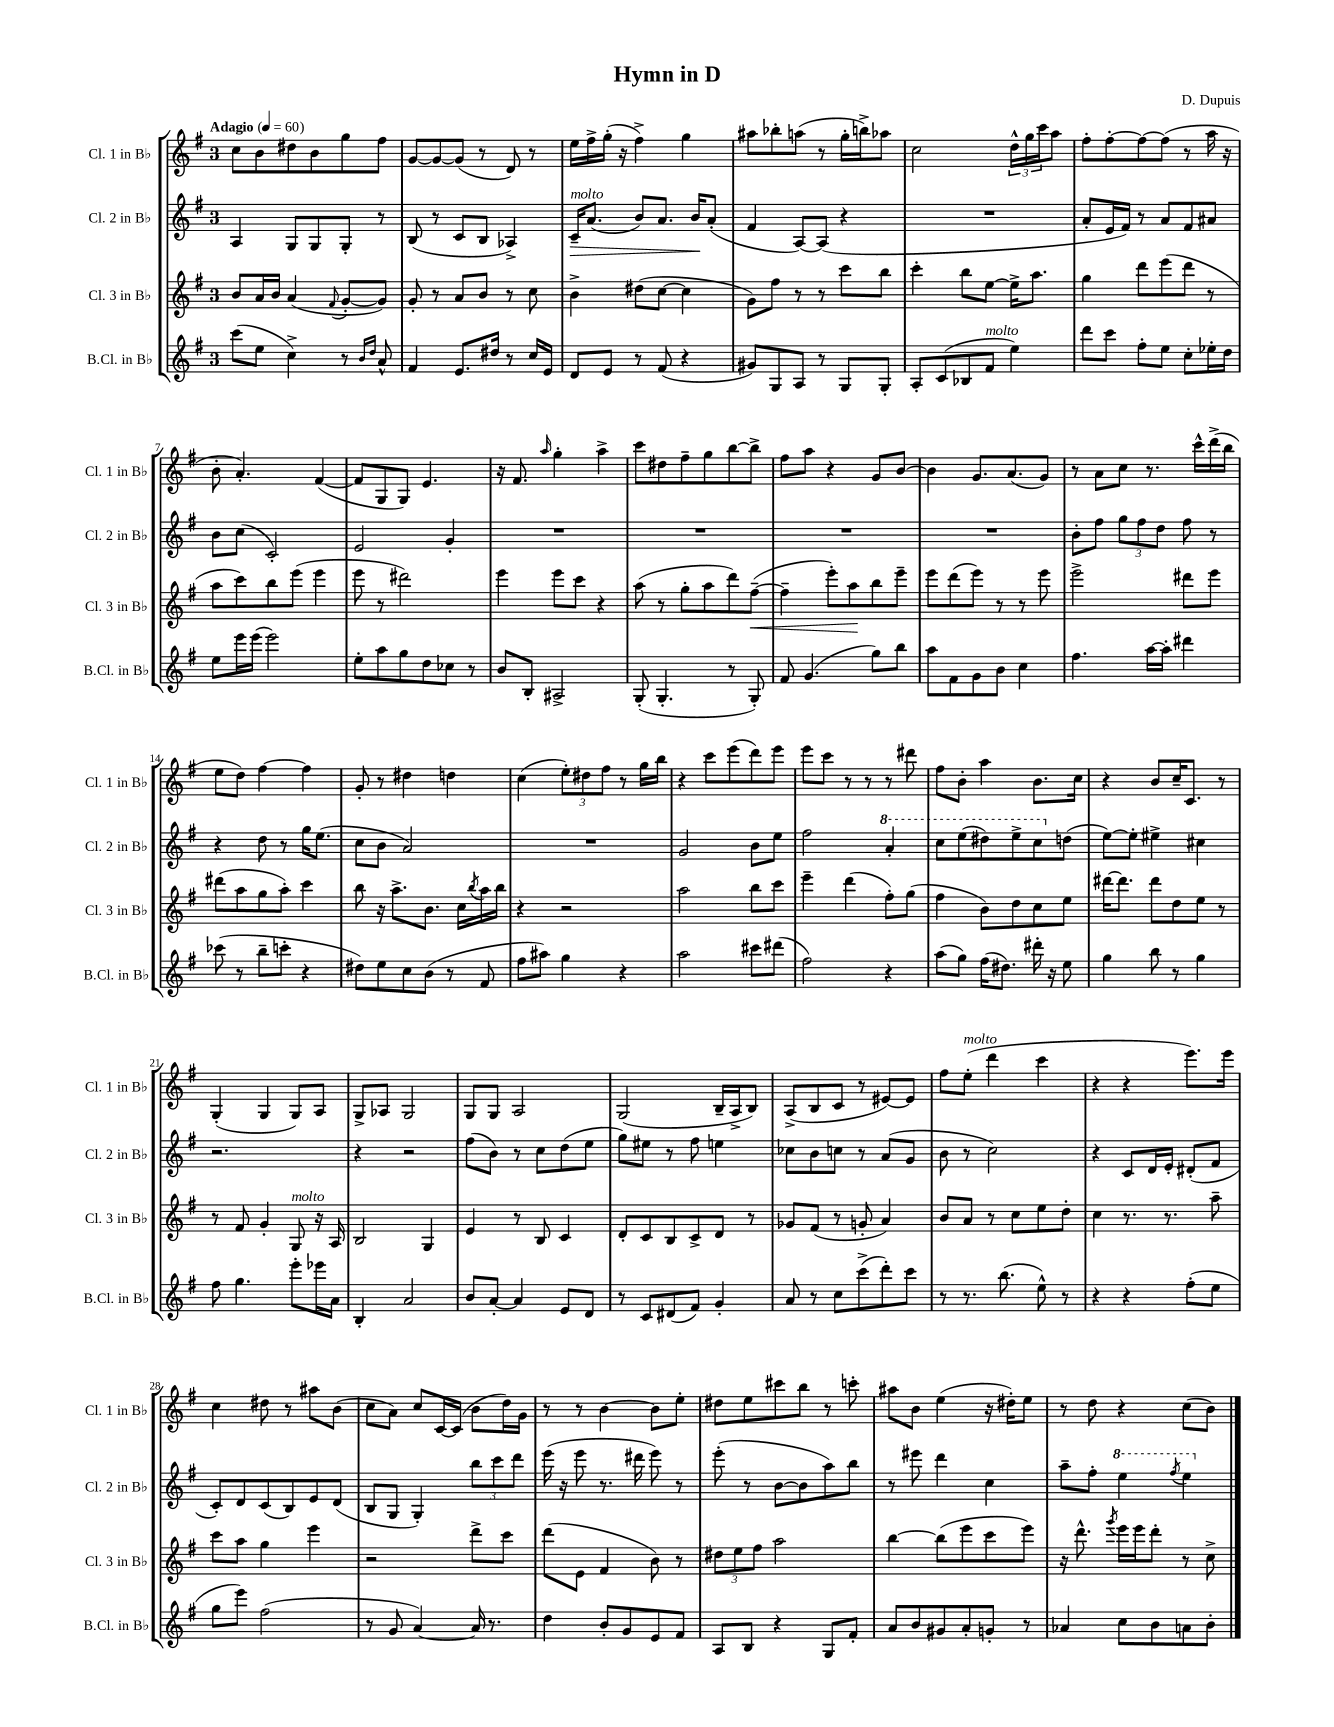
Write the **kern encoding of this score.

**kern	**kern	**dynam	**kern	**dynam	**kern
*part4	*part3	*part3	*part2	*part2	*part1
*staff4	*staff3	*staff3	*staff2	*staff2	*staff1
*I"B.Cl. in B♭	*I"Cl. 3 in B♭	*	*I"Cl. 2 in B♭	*	*I"Cl. 1 in B♭
*I'B.Cl. in B♭	*I'Cl. 3 in B♭	*	*I'Cl. 2 in B♭	*	*I'Cl. 1 in B♭
*clefG2	*clefG2	*	*clefG2	*	*clefG2
*k[f#]	*k[f#]	*	*k[f#]	*	*k[f#]
*M3/4	*M3/4	*	*M3/4	*	*M3/4
*MM60	*MM60	*	*MM60	*	*MM60
=1	=1	=1	=1	=1	=1
!	!	!	!	!	!LO:TX:a:B:t=Adagio
(8ccc\L	8b/L	.	4A/	.	8cc\L
8ee\J	16a/L	.	.	.	8b\
.	16b/JJ	.	.	.	.
4cc^\)	(4a/	.	8G/L	.	8dd#X\
.	.	.	8G/	.	8b\
.	8qqf#/	.	.	.	.
8r	[8g'/L	.	8G'/J	.	8gg\
16qqb/LL	.	.	.	.	.
16qqdd/JJ	.	.	.	.	.
8a^^/	8g/J])	.	8r	.	8ff#\J
=2	=2	=2	=2	=2	=2
4f#/	8g'/	.	(8B/	.	[8g/L
.	8r	.	8r	.	8g/_
8.e/L	8a/L	.	8c/L	.	(8g/J]
.	8b/J	.	8B/J	.	8r
16dd#X/Jk	.	.	.	.	.
8r	8r	.	4A-X^/)	.	8d/)
16cc/LL	8cc\	.	.	.	8r
16e/JJ	.	.	.	.	.
=3	=3	=3	=3	=3	=3
!	!	!	!LO:TX:a:i:t=molto	!	!
!	!	!	!	!LO:HP:b	!
8d/L	4b^\	.	16c~/KL	>	16ee\LL
.	.	.	(8.a/J	.	16ff#^\
8e/J	.	.	.	.	(16gg'\JJ
.	.	.	.	.	16r
8r	(8dd#X\L	.	8b/L)	.	4ff#^\)
(8f#/	[8cc\J	.	8.a/J	.	.
4r	4cc\]	.	.	.	4gg\
.	.	.	16b/KL	.	.
.	.	.	(8a'/J	]	.
=4	=4	=4	=4	=4	=4
8g#X/L)	8g\L)	.	4f#/	.	8aa#X\L
8G/	8ff#\J	.	.	.	8bb-X'\
8A/J	8r	.	[8A/L)	.	(8aan\J
8r	8r	.	(8A/J]	.	8r
8G/L	8ccc\L	.	4r	.	16gg'\LL
.	.	.	.	.	16bbn^\J)
8G'/J	8bb\J	.	.	.	8aa-X\J
=5	=5	=5	=5	=5	=5
8A'/L	4ccc'\	.	2.r	.	2cc\
(8c/	.	.	.	.	.
8B-X/	8bb\L	.	.	.	.
!LO:TX:a:i:t=molto	!	!	!	!	!
8f#/J	[8ee\J	.	.	.	.
4ee\)	16ee^\KL]	.	.	.	24dd^^\LL
.	.	.	.	.	24gg\
.	8.aa\J	.	.	.	.
.	.	.	.	.	24ccc\J
.	.	.	.	.	8aa\J
=6	=6	=6	=6	=6	=6
8ddd\L	4gg\	.	8a'/L	.	8ff#'\L
8ccc\J	.	.	16e/L	.	[8ff#'\
.	.	.	16f#/JJ)	.	.
8ff#'\L	8ddd\L	.	8r	.	8ff#\_
8ee\J	(8eee\	.	8a/L	.	(8ff#\J]
8cc'\L	8ddd\J	.	8f#/	.	8r
16ee-X'\L	8r	.	8a#X/J	.	16aa\
16dd\JJ	.	.	.	.	16r
!!LO:LB:g=z
=7	=7	=7	=7	=7	=7
8ee\L	8aa\L	.	8b\L	.	8b'\
16eee\L	8ccc\)	.	(8cc\J	.	4.a'/)
(16eee\JJ	.	.	.	.	.
2eee\)	8bb\	.	2c'/)	.	.
.	(8eee\J	.	.	.	.
.	4eee\	.	.	.	([4f#/
=8	=8	=8	=8	=8	=8
8ee'\L	8eee\	.	2e/	.	8f#/L]
8aa\	8r	.	.	.	8G/
8gg\	2ddd#X\)	.	.	.	8G/J)
8dd\	.	.	.	.	4.e/
8cc-X\J	.	.	4g'/	.	.
8r	.	.	.	.	.
=9	=9	=9	=9	=9	=9
8b/L	4eee\	.	2.r	.	16r
.	.	.	.	.	8.f#/
8B'/J	.	.	.	.	.
.	.	.	.	.	16qqaa/
2A#X^/	8eee\L	.	.	.	4gg'\
.	8ccc\J	.	.	.	.
.	4r	.	.	.	4aa^\
=10	=10	=10	=10	=10	=10
(8G'/	(8aa\	.	2.r	.	8ccc\L
4.G'/	8r	.	.	.	8dd#X\
.	8gg'\L	.	.	.	8ff#~\
.	8aa\	.	.	.	8gg\
8r	8ddd\)	.	.	.	[8bb\
!	!	!LO:HP:b	!	!	!
8G'/)	([8ff#~\J	<	.	.	8bb^\J]
=11	=11	=11	=11	=11	=11
8f#/	4ff#~\]	.	2.r	.	8ff#\L
(4.g/	.	.	.	.	8aa\J
.	8eee'\L)	.	.	.	4r
.	8aa\	.	.	.	.
8gg\L)	8bb\	[	.	.	8g/L
8bb\J	8eee~\J	.	.	.	[8b/J
=12	=12	=12	=12	=12	=12
8aa\L	8eee\L	.	2.r	.	4b\]
8f#\	(8ddd\	.	.	.	.
8g\	8eee\J)	.	.	.	8.g/L
8b\J	8r	.	.	.	.
.	.	.	.	.	(8.a/
4cc\	8r	.	.	.	.
.	8eee\	.	.	.	8g/J)
=13	=13	=13	=13	=13	=13
4.ff#\	2eee^\	.	8b'\L	.	8r
.	.	.	8ff#\J	.	8a\L
.	.	.	12gg\L	.	8cc\J
.	.	.	12ff#\	.	.
[16aa\LL	.	.	.	.	8.r
.	.	.	12dd\J	.	.
16aa'\JJ]	.	.	.	.	.
4ddd#X\	8ddd#X\L	.	8ff#\	.	.
.	.	.	.	.	16ccc^^\LL
.	8eee\J	.	8r	.	(16ddd^\
.	.	.	.	.	16bb\JJ
!!LO:LB:g=z
=14	=14	=14	=14	=14	=14
(8ccc-X\	(8ddd#X\L	.	4r	.	8ee\L
8r	8aa\	.	.	.	8dd\J)
8bb~\L	8gg\	.	8dd\	.	[4ff#\
8cccn'\J	8aa'\J)	.	8r	.	.
4r	4ccc\	.	16gg\KL	.	4ff#\]
.	.	.	(8.ee\J	.	.
=15	=15	=15	=15	=15	=15
8dd#X\L)	8bb\	.	8cc\L	.	8g'/
8ee\	16r	.	8b\J	.	8r
.	8.aa^\L	.	.	.	.
8cc\	.	.	2a/)	.	4dd#X\
(8b\J	8.b\J	.	.	.	.
8r	.	.	.	.	4ddn\
.	16cc\LL	.	.	.	.
.	8qbb/	.	.	.	.
8f#/	16aa\	.	.	.	.
.	16bb\JJ	.	.	.	.
=16	=16	=16	=16	=16	=16
8ff#\L	4r	.	2.r	.	(4cc\
8aa#X\J)	.	.	.	.	.
4gg\	2r	.	.	.	12ee'\L)
.	.	.	.	.	12dd#X\
.	.	.	.	.	12ff#\J
4r	.	.	.	.	8r
.	.	.	.	.	16gg\LL
.	.	.	.	.	16bb\JJ
=17	=17	=17	=17	=17	=17
2aa\	2aa\	.	2g/	.	4r
.	.	.	.	.	8ccc\L
.	.	.	.	.	(8eee\
8ccc#X\L	8bb\L	.	8b\L	.	8ddd\)
(8ddd#X\J	8ccc\J	.	8ee\J	.	8eee\J
=18	=18	=18	=18	=18	=18
2ff#\)	4eee~\	.	2ff#\	.	8eee\L
.	.	.	.	.	8ccc\J
.	(4ddd\	.	.	.	8r
.	.	.	.	.	8r
*	*	*	*8va	*	*
4r	8ff#'\L)	.	4aa'/	.	8r
.	(8gg\J	.	.	.	8ddd#X\
=19	=19	=19	=19	=19	=19
(8aa\L	4ff#\	.	8ccc\L	.	8ff#\L
8gg\J)	.	.	(8eee\	.	8b'\J
(16ff#\KL	8b\L)	.	8ddd#X\)	.	4aa\
8.dd#X\J)	.	.	.	.	.
.	8dd\	.	8eee^\	.	.
16ddd#X'\	8cc\	.	8ccc\	.	8.b\L
16r	.	.	.	.	.
*	*	*	*X8va	*	*
8ee\	8ee\J	.	(8ddn\J	.	.
.	.	.	.	.	16cc\Jk
=20	=20	=20	=20	=20	=20
4gg\	[16ddd#X\KL	.	[8ee\L)	.	4r
.	8.ddd#\J]	.	.	.	.
.	.	.	8ee'\J]	.	.
8bb\	8ddd#\L	.	4ee#X^\	.	8b/L
8r	8dd\	.	.	.	16cc~/K
.	.	.	.	.	8.c/J
4gg\	8ee\J	.	4cc#X\	.	.
.	8r	.	.	.	8r
!!LO:LB:g=z
=21	=21	=21	=21	=21	=21
8ff#\	8r	.	2.r	.	(4G'/
4.gg\	8f#/	.	.	.	.
.	4g'/	.	.	.	4G/
!	!LO:TX:a:i:t=molto	!	!	!	!
8eee'\L	8G/	.	.	.	8G/L)
16eee-X\L	16r	.	.	.	8A/J
16a\JJ	16A/	.	.	.	.
=22	=22	=22	=22	=22	=22
4B'/	2B/	.	4r	.	8G^/L
.	.	.	.	.	8A-X/J
2a/	.	.	2r	.	2G/
.	4G/	.	.	.	.
=23	=23	=23	=23	=23	=23
8b/L	4e/	.	(8ff#\L	.	8G/L
[8a'/J	.	.	8b\J)	.	8G/J
4a/]	8r	.	8r	.	2A/
.	8B/	.	8cc\L	.	.
8e/L	4c/	.	(8dd\	.	.
8d/J	.	.	8ee\J	.	.
=24	=24	=24	=24	=24	=24
8r	8d'/L	.	8gg\L)	.	(2G/
8c/L	8c/	.	8ee#X\J	.	.
(8d#X/	8B/	.	8r	.	.
8f#/J)	8c^/	.	8ff#\	.	.
4g'/	8d/J	.	4een\	.	16B~/LL
.	.	.	.	.	16A^/J
.	8r	.	.	.	8B/J)
=25	=25	=25	=25	=25	=25
8a/	8g-X/L	.	8cc-X\L	.	(8A^/L
8r	(8f#/J	.	8b\	.	8B/
8cc\L	8r	.	8ccn\J	.	8c/J
(8ccc^\	8gn'/	.	8r	.	8r
8ddd'\)	4a/)	.	(8a/L	.	[8e#X/L)
8ccc\J	.	.	8g/J	.	8e#/J]
=26	=26	=26	=26	=26	=26
8r	8b/L	.	8b\	.	8ff#\L
!	!	!	!	!	!LO:TX:a:i:t=molto
8.r	8a/J	.	8r	.	(8ee'\J
.	8r	.	2cc\)	.	4ddd\
(8.bb\	.	.	.	.	.
.	8cc\L	.	.	.	.
8ee^^\)	8ee\	.	.	.	4ccc\
8r	8dd'\J	.	.	.	.
=27	=27	=27	=27	=27	=27
4r	4cc\	.	4r	.	4r
4r	8.r	.	8c/L	.	4r
.	.	.	16d/L	.	.
.	8.r	.	16e'/JJ	.	.
(8ff#'\L	.	.	(8d#X'/L	.	8.eee\L)
8ee\J	8aa~\	.	8f#/J	.	.
.	.	.	.	.	16eee\Jk
!!LO:LB:g=z
=28	=28	=28	=28	=28	=28
8gg\L	8ccc\L	.	8c'/L)	.	4cc\
8eee\J)	8aa\J	.	8d/	.	.
(2ff#\	4gg\	.	(8c/	.	8dd#X\
.	.	.	8B/)	.	8r
.	4eee\	.	8e/	.	8aa#X\L
.	.	.	(8d/J	.	(8b\J
=29	=29	=29	=29	=29	=29
8r	2r	.	8B/L	.	8cc\L
8g/	.	.	8G/J	.	8a\J)
[4a/)	.	.	4G'/)	.	8cc/L
.	.	.	.	.	[16c/L
.	.	.	.	.	(16c/JJ]
16a/]	8ddd^\L	.	12bb\L	.	8b\L
8.r	.	.	.	.	.
.	.	.	12ccc\	.	.
.	8ccc\J	.	.	.	16dd\L)
.	.	.	12ddd\J	.	.
.	.	.	.	.	16g\JJ
=30	=30	=30	=30	=30	=30
4dd\	(8ddd\L	.	(16eee\	.	8r
.	.	.	16r	.	.
.	8e\J	.	8eee\	.	8r
8b'/L	4f#/	.	8.r	.	[4b\
8g/	.	.	.	.	.
.	.	.	16ddd#X\	.	.
8e/	8b\)	.	8eee\)	.	8b\L]
8f#/J	8r	.	8r	.	8ee'\J
=31	=31	=31	=31	=31	=31
8A/L	12dd#X\L	.	(8eee'\	.	8dd#X\L
.	12ee\	.	.	.	.
8B/J	.	.	8r	.	8ee\
.	12ff#\J	.	.	.	.
4r	2aa\	.	[8b\L	.	8ccc#X\
.	.	.	8b\]	.	8bb\J
8G/L	.	.	8aa\)	.	8r
8f#'/J	.	.	8bb\J	.	8cccn'\
=32	=32	=32	=32	=32	=32
8a/L	[4bb\	.	8r	.	8aa#X\L
8b/	.	.	8eee#X\	.	8b\J
8g#X/	(8bb\L]	.	4ddd\	.	(4ee\
8a'/	8eee\	.	.	.	.
8gn'/J	8ccc\	.	4cc\	.	16r
.	.	.	.	.	16dd#X'\KL)
8r	8eee\J)	.	.	.	8ee\J
=33	=33	=33	=33	=33	=33
4a-X/	16r	.	8aa~\L	.	8r
.	8.ddd^^\	.	.	.	.
.	.	.	8ff#'\J	.	8dd\
.	8qggg/	.	.	.	.
*	*	*	*8va	*	*
8cc\L	16eee\LL	.	4eee\	.	4r
.	16eee\J	.	.	.	.
8b\	8ddd'\J	.	.	.	.
.	.	.	8qfff#/	.	.
8an\	8r	.	4eee\	.	(8cc\L
8b'\J	8cc^\	.	.	.	8b\J)
*	*	*	*X8va	*	*
==	==	==	==	==	==
*-	*-	*-	*-	*-	*-
